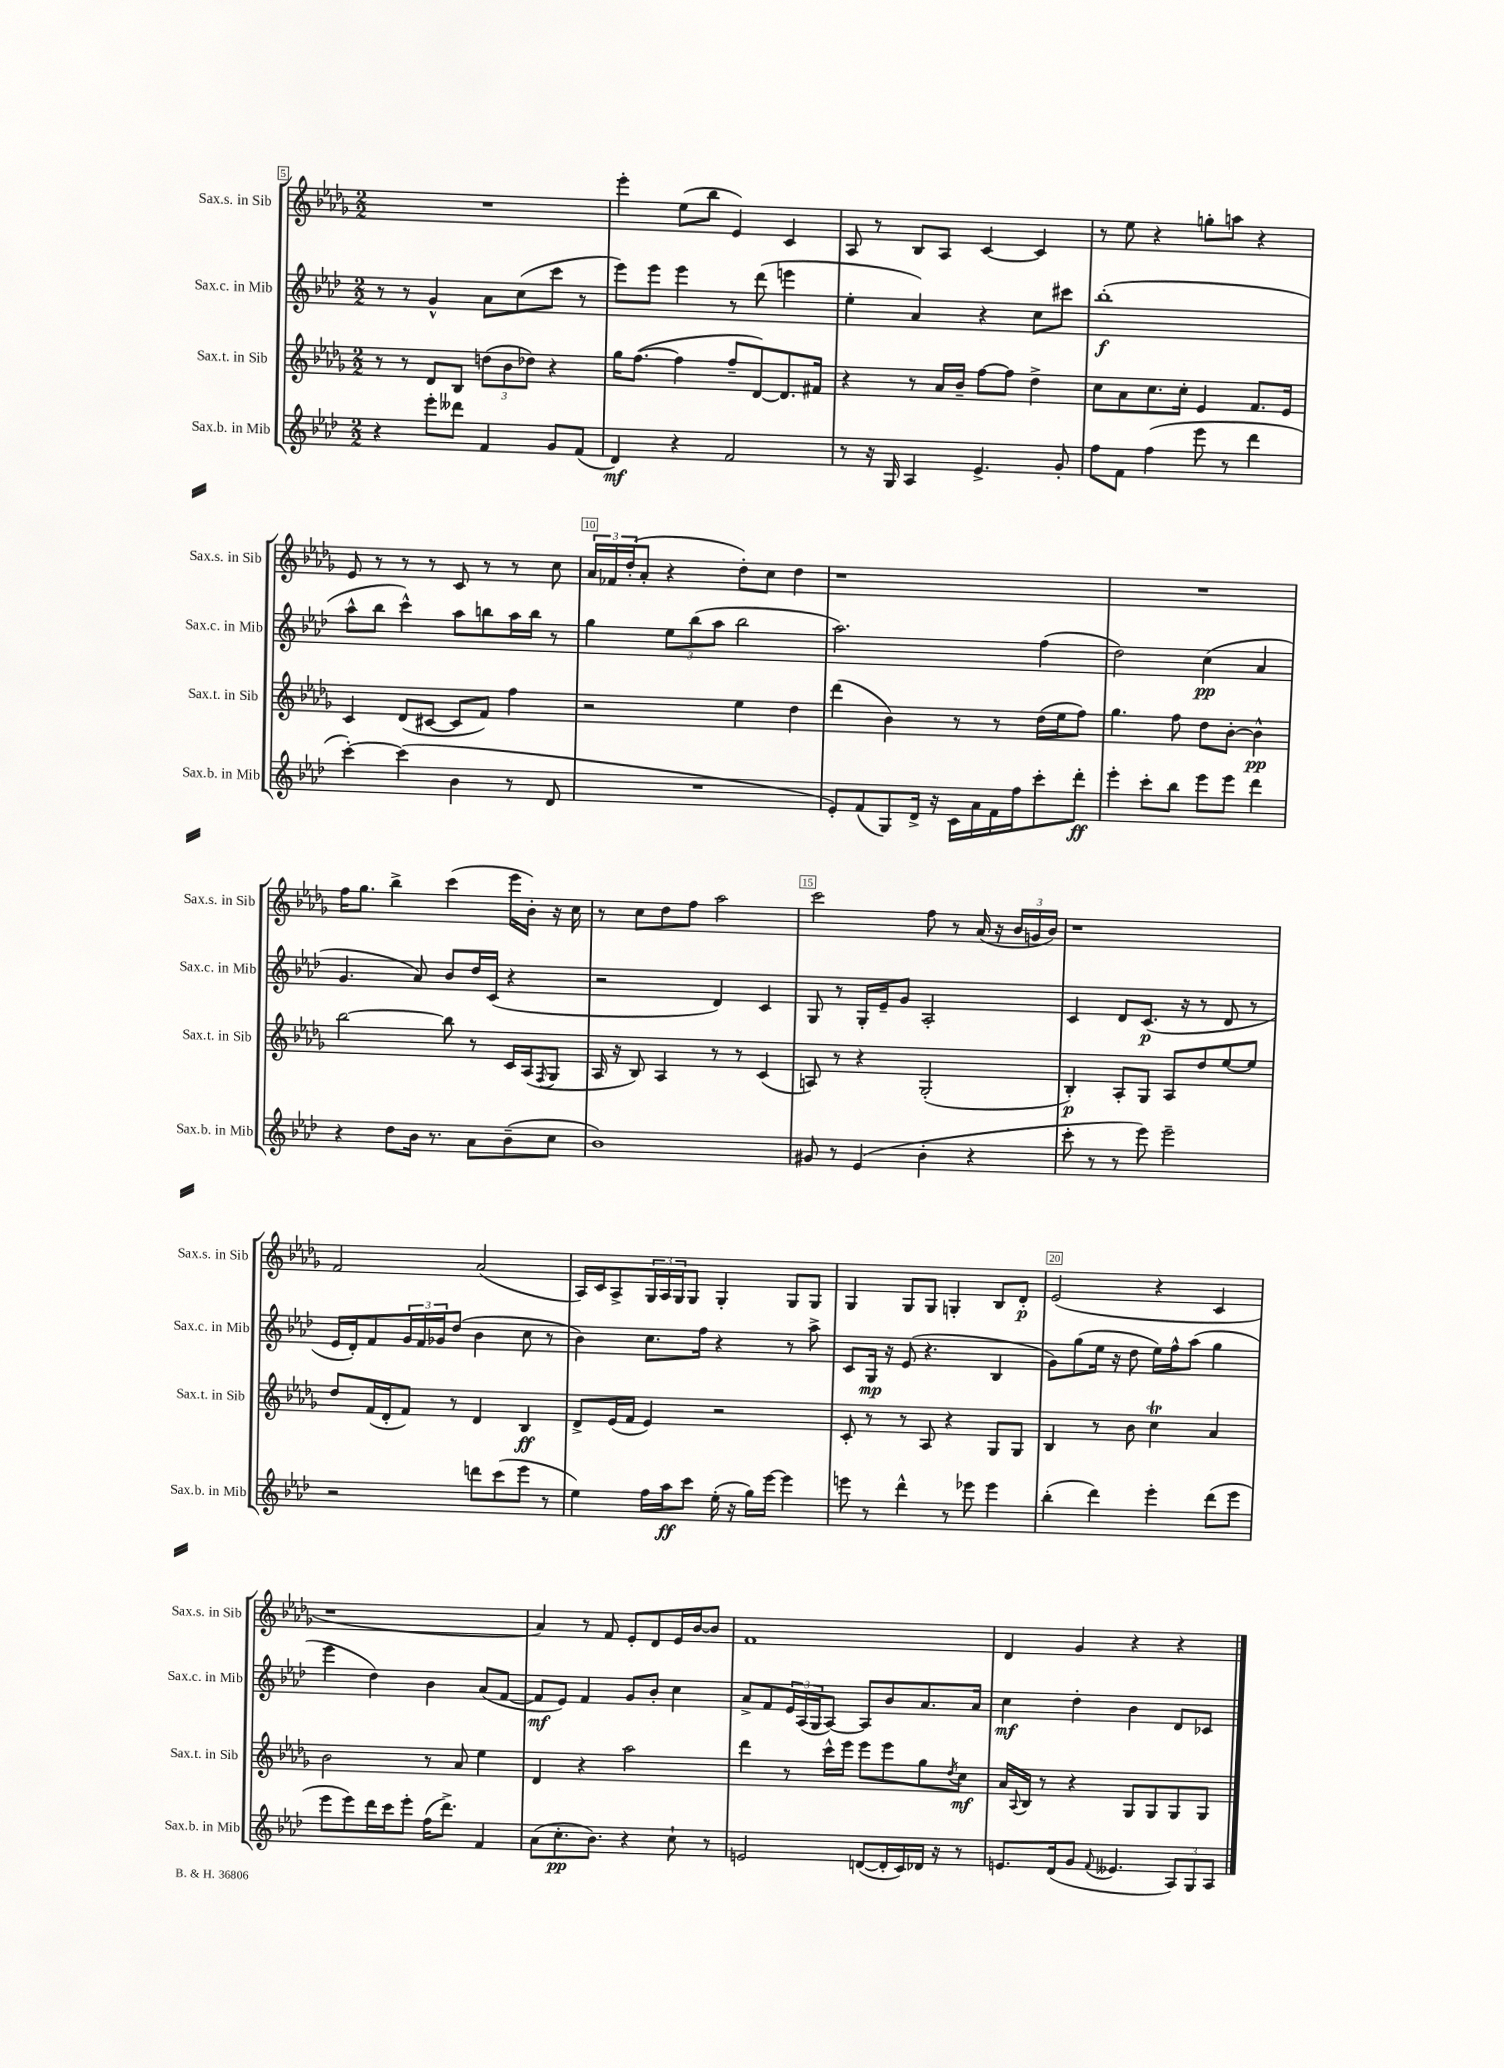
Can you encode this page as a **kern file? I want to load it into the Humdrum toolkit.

**kern	**kern	**kern	**kern
*staff4	*staff3	*staff2	*staff1
*clefG2	*clefG2	*clefG2	*clefG2
*k[b-e-a-d-]	*k[b-e-a-d-g-]	*k[b-e-a-d-]	*k[b-e-a-d-g-]
*M2/2	*M2/2	*M2/2	*M2/2
4r	8r	8r	1r
.	8r	8r	.
8eee-'	8d-	4g^^	.
8ddd--	8B-	.	.
4f	(12dd	8a-	.
.	12b-	.	.
.	.	(8cc	.
.	12dd-)	.	.
8g	4r	8ccc	.
(8f	.	8r	.
=	=	=	=
4d-)	16gg-	8eee-)	4eee-'
.	([8.ff	.	.
.	.	8eee-	.
4r	4ff]	4eee-	(8ee-
.	.	.	8bb-
2f	8ff~	8r	4e-)
.	[8d-)	(8ddd-	.
.	8.d-]	4eee	4c
.	16f#	.	.
=	=	=	=
8r	4r	4ee-'	8A-
16r	.	.	8r
16G	.	.	.
4A-	8r	4a-)	8B-
.	16a-	.	8A-
.	16b-~	.	.
4.e-^	[8ff	4r	[4c
.	8ff]	.	.
.	4dd-^	8cc	4c]
8g'	.	8ccc#	.
=	=	=	=
8ff	8cc	(1bb-'	8r
8f	8a-	.	8ee-
(4ff	8.cc	.	4r
.	16cc'	.	.
8eee-	4e-	.	8gg'
8r	.	.	8aa
4ddd-	8.f	.	4r
.	16e-	.	.
=	=	=	=
[4ccc')	4c	8aa-^^	8e-
.	.	8bb-	8r
(4ccc]	(8d-	4ccc^^)	8r
.	[8c#	.	8r
4b-	8c#]	8aa-	8c
.	8f)	8bb	8r
8r	4ff	16aa-	8r
.	.	16bb	.
8d-	.	8r	8cc
=	=	=	=
1r	2r	4gg	24a-
.	.	.	24f-
.	.	.	(24dd-'
.	.	.	8a-'
.	.	12ee-	4r
.	.	(12bb-	.
.	.	12aa-	.
.	4ee-	2bb-	8dd-')
.	.	.	8cc
.	4dd-	.	4dd-
=	=	=	=
8e-')	(4ddd-	2.aa-)	1r
(8f	.	.	.
8G)	4b-)	.	.
16d-^	.	.	.
16r	.	.	.
16c	8r	.	.
16a-	.	.	.
16f	8r	.	.
16ff	.	.	.
8ccc'	(16dd-	(4ff	.
.	16ee-	.	.
8ddd-'	8ff)	.	.
=	=	=	=
4eee-'	4.gg-	2dd-)	1r
8ccc'	.	.	.
8bb-	8ff	.	.
8eee-	8dd-	(4cc	.
8eee-	[8b-'	.	.
4ddd-	4b-^^]	4a-	.
=	=	=	=
4r	[2bb-	4.g	16ff
.	.	.	8.gg-
8dd-	.	.	4bb-^
16b-	.	8a-)	.
8.r	.	.	.
.	8bb-]	8b-	(4ccc
8a-	8r	16dd-	.
.	.	(16c	.
(8b-~	16c	4r	16eee-
.	(16A-	.	16b-')
.	8qF	.	.
8cc	8G-	.	16r
.	.	.	16cc
=	=	=	=
1b-)	16A-	2r	8r
.	16r	.	.
.	8B-)	.	8cc
.	4A-	.	8dd-
.	.	.	8ff
.	8r	4d-)	2aa-
.	8r	.	.
.	(4c	4c	.
=	=	=	=
8g#	8A)	8G	2ccc
8r	8r	8r	.
(4e-	4r	16G'	.
.	.	16e-~	.
.	.	8g	.
4b-'	(2G-'	2A-'	8ff
.	.	.	8r
4r	.	.	(16a-
.	.	.	16r
.	.	.	24b-
.	.	.	24g
.	.	.	24b-)
=	=	=	=
8ccc'	4B-')	4c	1r
8r	.	.	.
8r	8A-'	8d-	.
8eee-)	8G-	(8.c	.
2eee-~	8A-	.	.
.	.	16r	.
.	8dd-	8r	.
.	[8ee-	8d-	.
.	8ee-]	8r	.
=	=	=	=
2r	8dd-	16e-	2f
.	.	16d-')	.
.	(16f	8f	.
.	16d-'	.	.
.	8f)	24g	.
.	.	24f	.
.	.	24g-	.
.	8r	(8dd-	.
8ddd	4d-	4b-	(2a-
(8ccc	.	.	.
8eee-	4B-	8cc	.
8r	.	8r	.
=	=	=	=
4ee-)	8d-^	4b-)	16A-)
.	.	.	16c
.	(16e-	.	8A-^
.	16f	.	.
16ff	4e-)	8.cc	24G-
.	.	.	24A-
16aa-	.	.	.
.	.	.	24G-
8ccc	.	.	8G-
.	.	16ff	.
(16ee-'	2r	4r	4G-'
16r	.	.	.
16gg)	.	.	.
[16eee-	.	.	.
4eee-]	.	8r	8G-
.	.	8aa-^	8G-
=	=	=	=
8eee	8c'	8c	4G-
8r	8r	16G	.
.	.	16r	.
4ddd-^^	8r	(8e-	8G-
.	8A-	4.r	8G-
8r	4r	.	4G'
8eee-	.	.	.
4eee-	8G-	4B-	8B-
.	8G-	.	8d-'
=	=	=	=
(4bb-'	4B-	8g)	(2e-
.	.	(8gg	.
4ddd-)	8r	16ee-	.
.	.	16r	.
.	8b-	8dd-	.
4eee-'	4cc	16ee-)	4r
.	.	16ff^^	.
.	.	(8aa-	.
(8ddd-	4a-	4gg	4c
8eee-	.	.	.
=	=	=	=
8eee-	2b-	4eee-	1r
8eee-)	.	.	.
16ddd-	.	4dd-)	.
16ccc	.	.	.
8eee-'	.	.	.
(16ff	8r	4b-	.
8.ddd-^)	.	.	.
.	8a-	.	.
4f	4ee-	(8a-	.
.	.	[8f	.
=	=	=	=
(8a-	4d-	8f]	4a-)
8.cc'	.	8e-)	.
.	4r	4f	8r
8.b-)	.	.	.
.	.	.	8f
4r	2aa-	8g	8e-'
.	.	8b-'	8d-
8cc`	.	4cc	16e-
.	.	.	[16b-
8r	.	.	8b-]
=	=	=	=
2e	4ddd-	8a-^	1f
.	.	8f	.
.	8r	24e-	.
.	.	(24A-	.
.	.	24G	.
.	16ccc^^	[8A-)	.
.	16eee-	.	.
([8d	8eee-	8A-]	.
16d']	8eee-	8b-	.
16c)	.	.	.
16d-	8gg-	8.a-	.
16r	.	.	.
.	8qdd-	.	.
8r	8cc	.	.
.	.	16a-	.
=	=	=	=
8.e	16a-	4cc	4d-
.	8qqA-	.	.
.	16B-	.	.
.	8r	.	.
(16d-	.	.	.
8g	4r	4dd-'	4g-
8qqf	.	.	.
4.e--	.	.	.
.	8G-	4b-	4r
.	8G-	.	.
12A-)	8G-	8d-	4r
12G	.	.	.
.	8G-	8c-	.
12A-	.	.	.
==	==	==	==
*-	*-	*-	*-
